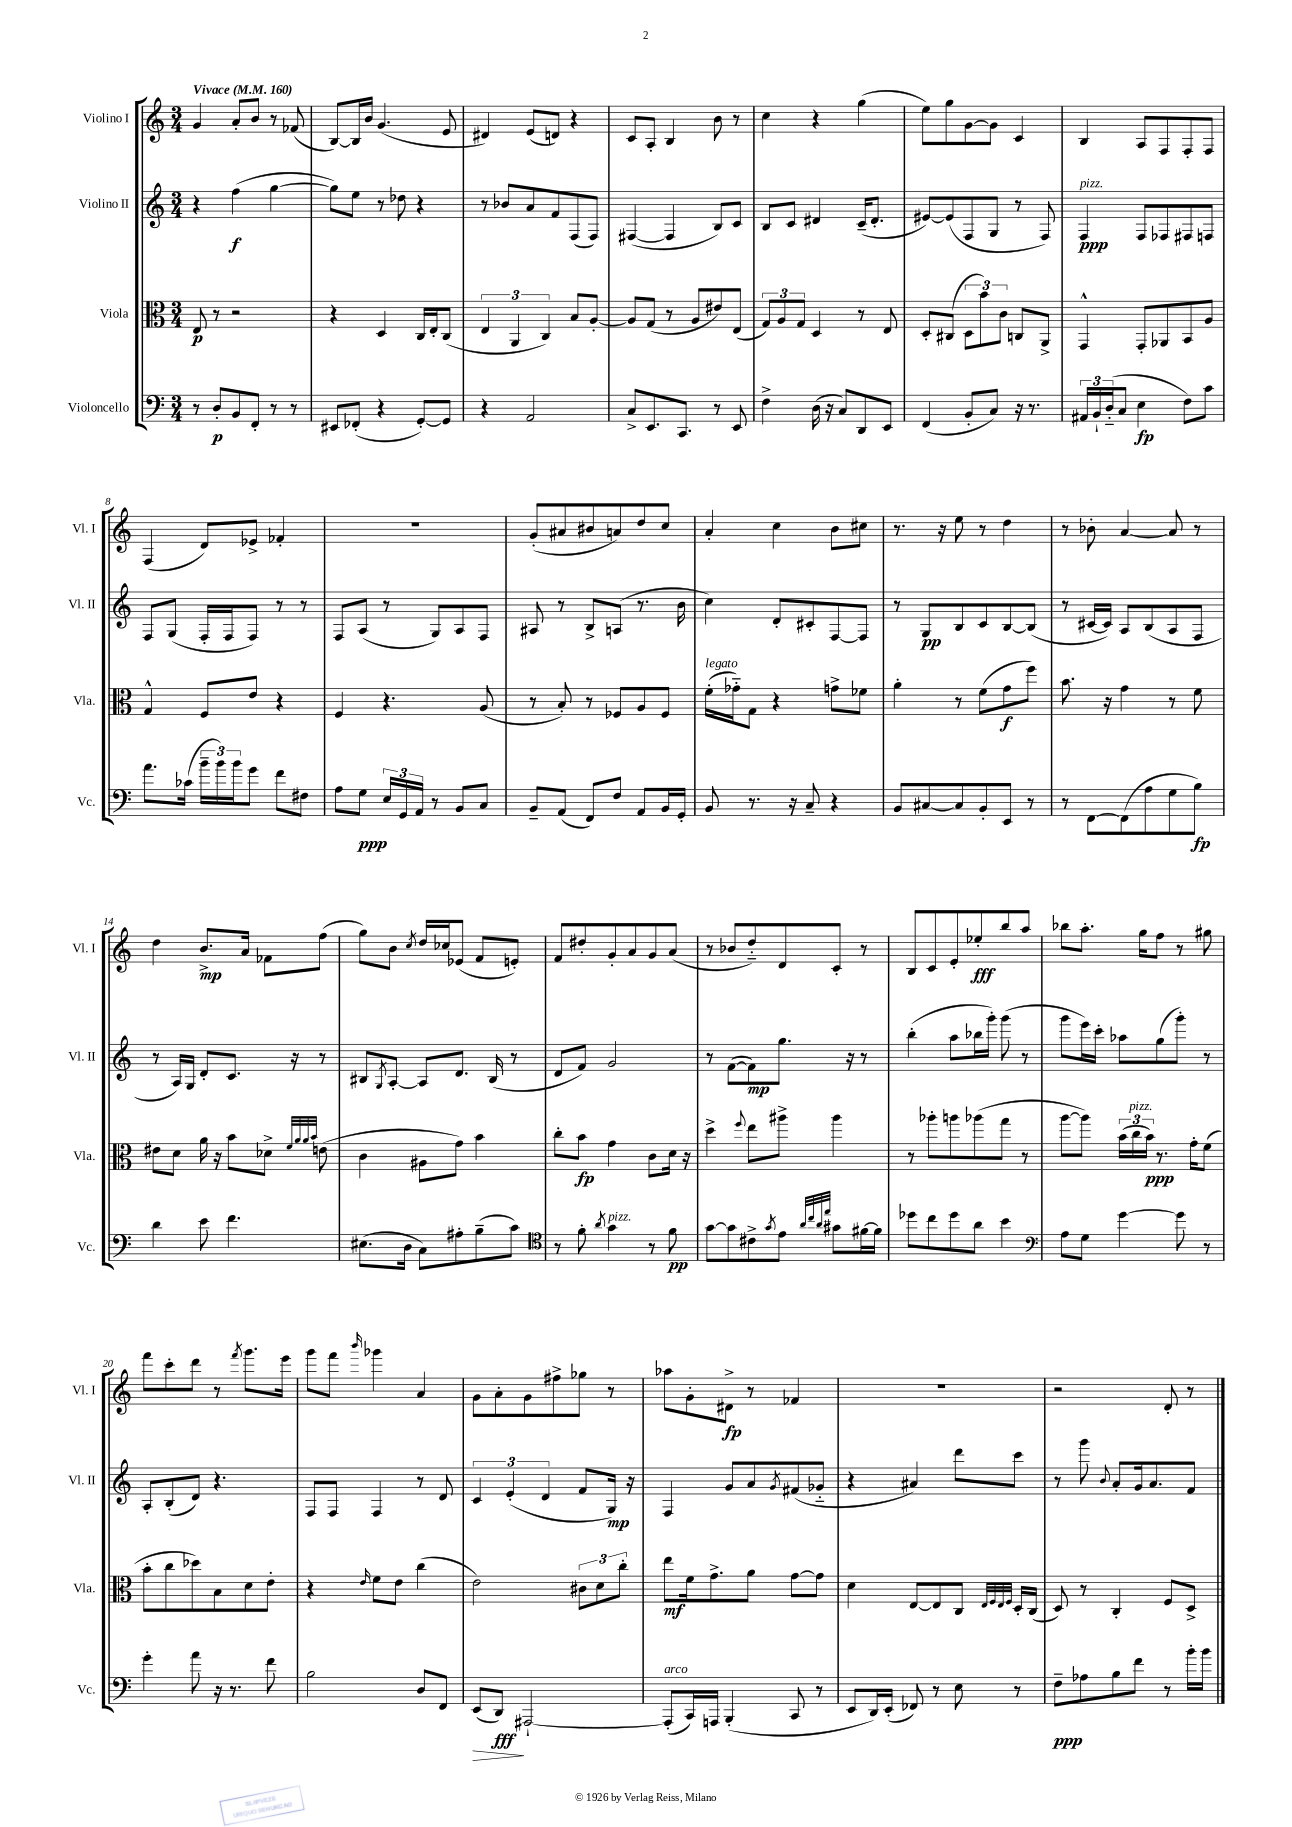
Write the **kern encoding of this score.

**kern	**kern	**kern	**kern
*staff4	*staff3	*staff2	*staff1
*clefF4	*clefC3	*clefG2	*clefG2
*k[]	*k[]	*k[]	*k[]
*M3/4	*M3/4	*M3/4	*M3/4
*MM160	*MM160	*MM160	*MM160
8r	8E	4r	4g
8D'	8r	.	.
8BB	2r	(4ff	8a'
8FF'	.	.	8b
8r	.	[4gg	8r
8r	.	.	(8f-
=	=	=	=
8EE#	4r	8gg])	[8B)
(8FF-'	.	8ee	16B]
.	.	.	16b
4r	4D	8r	(4.g
.	.	8dd-	.
[8GG')	16C	4r	.
.	16E'	.	.
8GG]	(8C	.	8e
=	=	=	=
4r	6E	8r	4d#)
.	.	8b-	.
.	6AA	.	.
2AA	.	8a	(8e
.	6C)	.	.
.	.	8f	8d)
.	8B	(8F	4r
.	[8A'	8F)	.
=	=	=	=
8C^	8A]	([4F#	8c
8.EE	(8G	.	8A'
.	8r	4F#]	4B
8.CC	.	.	.
.	8A	.	.
8r	8e#)	8B)	8b
8EE	(8E	8c	8r
=	=	=	=
4F^	12G)	8B	4cc
.	12A	.	.
.	.	8c	.
.	12G	.	.
(16D	4D	4d#	4r
16r	.	.	.
8C)	.	.	.
8DD	8r	(16c~	(4gg
.	.	8.d#'	.
8EE	8E	.	.
=	=	=	=
(4FF	8D'	[8e#)	8ee)
.	(8C#	(8e#]	8gg
8BB'	12D	8F	[8g
.	12b)	.	.
8C)	.	8G	8g]
.	12c	.	.
16r	8C	8r	4c
8.r	.	.	.
.	8AA^	8F)	.
=	=	=	=
24AA#	4GG^^	4F	4B
24BB`	.	.	.
(24D'~	.	.	.
8C	.	.	.
4E	8GG'	8F	8A
.	8AA-	8F-	8F
8F)	8BB	8F#	8F'
8c	8A	8F	8F
=	=	=	=
8.a	4G^^	8F	(4F
.	.	(8G	.
(16c-	.	.	.
24b~	8F	16F'	8d)
24b)	.	.	.
.	.	16F	.
24b	.	.	.
8g	8e	8F)	8e-^
8f	4r	8r	4f-'
8F#	.	8r	.
=	=	=	=
8A	4F	8F	2.r
8G	.	(8A	.
24E	4.r	8r	.
24GG	.	.	.
24AA	.	.	.
8r	.	8G)	.
8BB	.	8A	.
8C	(8A	8F	.
=	=	=	=
8BB~	8r	8A#	(8g'
(8AA	8B')	8r	8a#
8FF)	8r	8B^	8b#
8F	8F-	(8A	8a)
8AA	8A	8.r	8dd
16BB	8F-	.	8cc
16GG'	.	16b	.
=	=	=	=
8BB	(16f'	4cc)	4a'
.	16g-'~)	.	.
8.r	8G	.	.
.	4r	8d'	4cc
16r	.	.	.
8C~	.	8c#'	.
4r	8g^	[8F	8b
.	8f-	8F]	8cc#
=	=	=	=
8BB	4a'	8r	8.r
[8C#	.	8G	.
.	.	.	16r
8C#]	8r	8B	8ee
8BB'	(8f	8c	8r
8EE	8g	[8B	4dd
8r	8ff)	(8B]	.
=	=	=	=
8r	8.b	8r	8r
[8FF	.	[16c#	8b-'
.	16r	16c#])	.
(8FF]	4g	8A	[4a
8A	.	(8B	.
8G	8r	8A	8a]
8B)	8f	8F	8r
=	=	=	=
4d	8e#	8r	4dd
.	8d	16A)	.
.	.	16G	.
8e	16a	8d'	8.b^
.	16r	.	.
4.f	8b	8.c	.
.	.	.	16a
.	8d-^	.	8f-
.	.	16r	.
.	32qqf	.	.
.	32qqa	.	.
.	32qqa	.	.
.	32qqb	.	.
.	(8e	8r	(8ff
=	=	=	=
(8.E#	4c	8B#	8gg)
.	.	8qG	.
.	.	[8A'	8b
16D	.	.	.
.	.	.	8qcc
8C)	8A#	8A]	16dd
.	.	.	16cc-
8A#'	8g)	8.d	(8e-
(8B~	4b	.	8f
.	.	(16B#	.
8c)	.	8r	8e')
=	=	=	=
*clefC4	*	*	*
8r	8cc'	8d	8f
8f'	8b	8f)	8dd#'
8qa	.	.	.
4g	4g	2g	8g'
.	.	.	8a
8r	8c	.	8g
8f	16d	.	(8a
.	16r	.	.
=	=	=	=
[8g	4dd^	8r	8r
8g]	.	([8f	8b-
.	8qqff	.	.
8c#^	8ee	8f])	8dd'~)
8qg	.	.	.
8e	8aa#^	8.gg	8d
32qqa	.	.	.
32qqcc	.	.	.
32qqa	.	.	.
32qqee	.	.	.
8g#	4aa#	.	8c'
.	.	16r	.
[16f#	.	8r	8r
16f#]	.	.	.
=	=	=	=
8dd-	8r	(4bb'	8B
8cc	8aa-'	.	8c
8dd-	8aa	8aa	8e'
8a	(8aa-	16bb-	8ee-'
.	.	16ggg')	.
4b	8gg	(8ggg	8bb
.	8r	8r	8aa
=	=	=	=
*clefF4	*	*	*
8A	[8aa	8ggg	8bb-
8G	8aa])	16eee)	8.aa'
.	.	16ccc'	.
[4g	(24b	8aa-	.
.	24cc	.	.
.	.	.	16gg
.	24b)	.	.
.	8.r	(8gg	8ff
8g]	.	8ggg')	8r
.	16g'	.	.
8r	(8f	8r	8gg#
=	=	=	=
4g'	8b'	8A'	8fff
.	8cc	(8B'	8ccc'
8a	8dd-)	8d)	8ddd
16r	8B	4.r	8r
8.r	.	.	.
.	.	.	8qfff
.	8d	.	8.ggg
8f	8e'	.	.
.	.	.	16eee
=	=	=	=
2B	4r	8F	8ggg
.	.	8F	8fff
.	16qqe	.	16qqbbb
.	8f	4F	4ggg-
.	8e	.	.
8D	(4cc	8r	4a
8FF	.	8d	.
=	=	=	=
(8EE	2e)	6c	8g
8DD)	.	.	8a'
.	.	(6e'	.
[2AAA#`	.	.	8g
.	.	6d	.
.	.	.	8ff#^
.	12c#	8f	8gg-
.	12d	.	.
.	.	16G)	8r
.	12cc'	.	.
.	.	16r	.
=	=	=	=
(8AAA#']	8ee	4F	8aa-
16CC)	16f	.	8g'
16AAA	8.g^	.	.
(4BBB'	.	8g	8d#^
.	8a	8a	8r
.	.	8qg	.
8CC	[8g	(8f#	4f-
8r	8g]	8g-'~	.
=	=	=	=
8EE	4d	4r	2.r
16DD)	.	.	.
(16EE'	.	.	.
8FF-)	[8E	4a#)	.
8r	8E]	.	.
8E	8C	8ddd	.
.	32qqE	.	.
.	32qqF	.	.
.	32qqE	.	.
.	32qqF	.	.
8r	16D'	8ccc	.
.	(16C	.	.
=	=	=	=
8F~	8D)	8r	2r
8A-	8r	8ggg	.
.	.	8qqb	.
8B	4C'	8a'	.
8f	.	16g	.
.	.	8.a	.
8r	8F	.	8d'
16b'	8D^	8f	8r
16b	.	.	.
==	==	==	==
*-	*-	*-	*-
